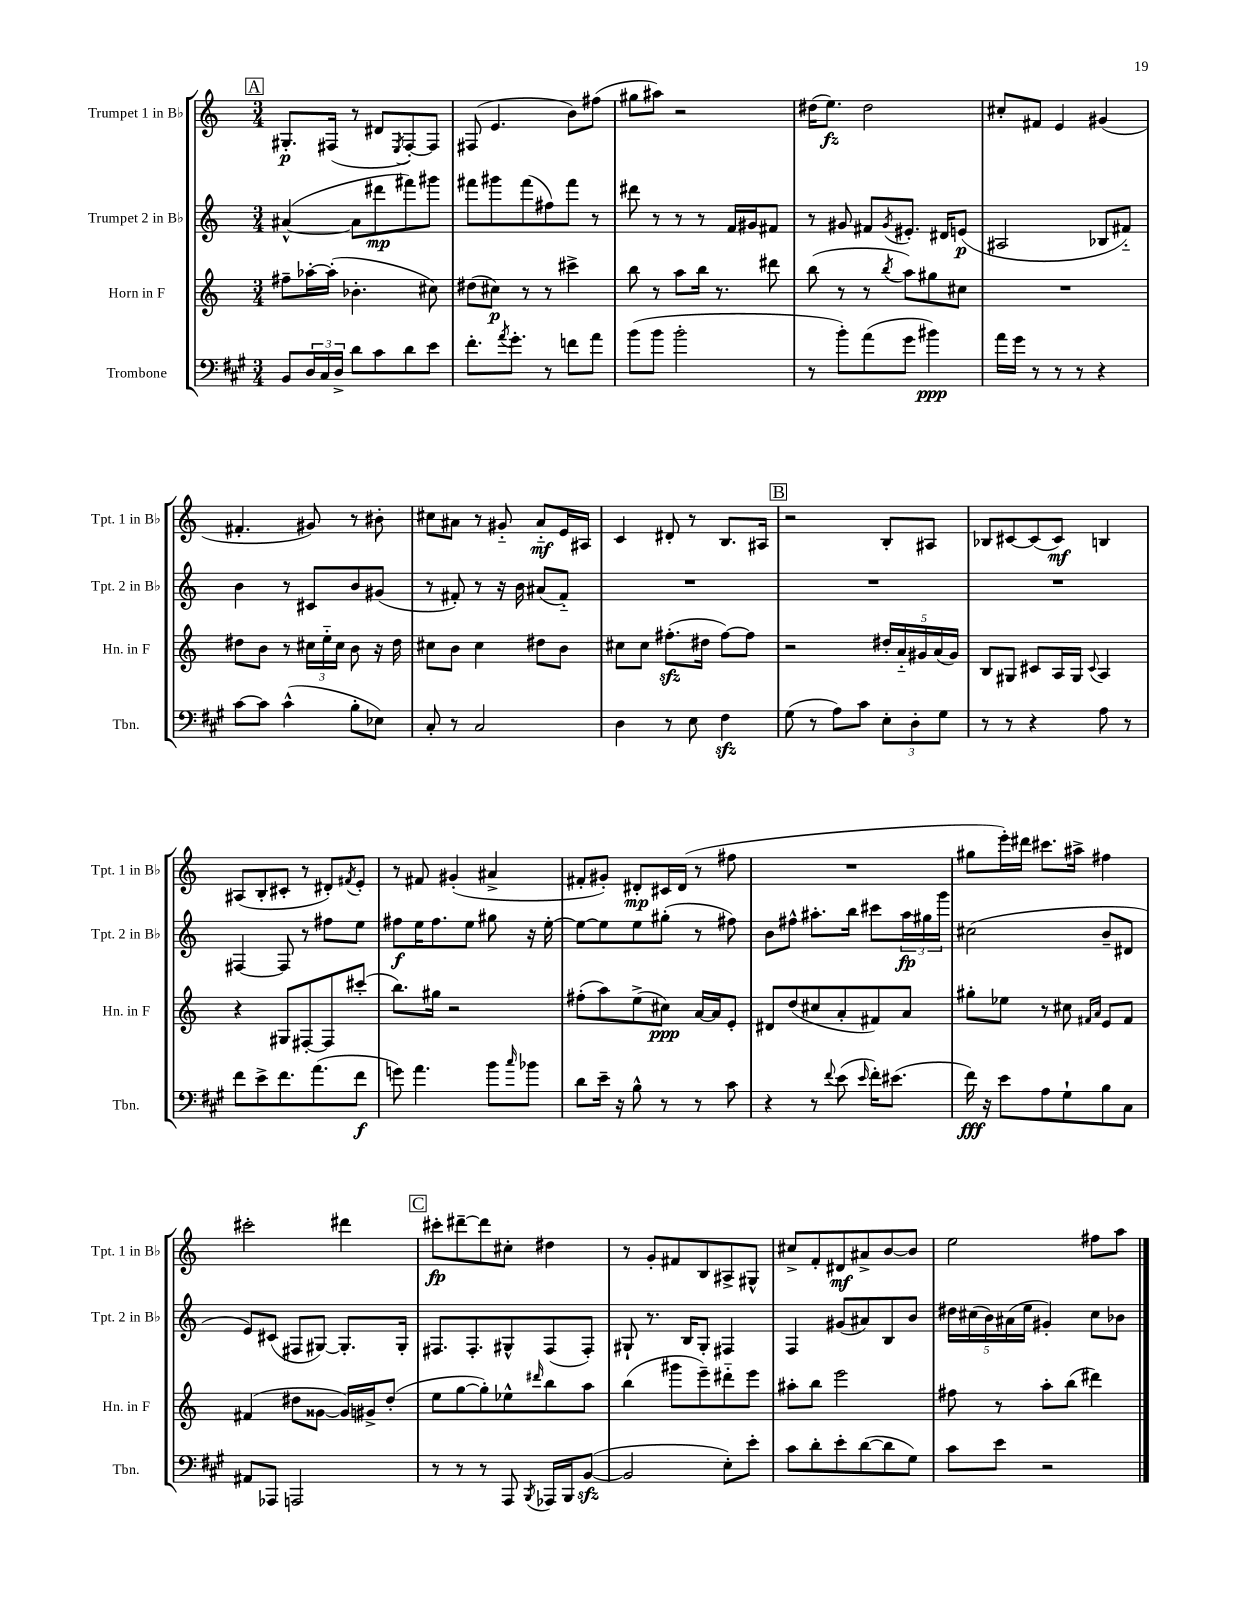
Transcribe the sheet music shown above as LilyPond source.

<<
\new StaffGroup <<
\new Staff = "s0" \with { instrumentName = "Trumpet 1 in Bb" shortInstrumentName = "Tpt. 1 in Bb" } {
    \clef treble \key c \major \numericTimeSignature \time 3/4
    \mark \markup { \box "A" } gis8.-.\p fis16( r8 dis'8 \acciaccatura { e8 } fis8~-.) fis8 |
    fis8( e'4. b'8) fis''8( |
    gis''8 ais''8) r2 |
    dis''16( e''8.\fz) dis''2 |
    cis''8-. fis'8 e'4 gis'4( |
    fis'4.-. gis'8) r8 bis'8-. |
    cis''8 ais'8 r8 gis'8-_ ais'8-_\mf e'16 ais16 |
    c'4 dis'8-. r8 b8. ais16 |
    \mark \markup { \box "B" } r2 b8-. ais8 |
    bes8 cis'8~ cis'8( cis'8\mf) b4 |
    ais8( b8-. cis'8-. r8 dis'8-.) \acciaccatura { fis'8 } e'8-. |
    r8 fis'8 gis'4-.( ais'4-> |
    fis'8-. gis'8-.) dis'8-.\mp cis'16 dis'16( r8 fis''8 |
    R2. |
    gis''8 e'''16-.) dis'''16 cis'''8. ais''16-> fis''4 |
    cis'''2-. dis'''4 |
    \mark \markup { \box "C" } cis'''8-.\fp dis'''8~-- dis'''8 cis''8-. dis''4 |
    r8 g'8-. fis'8 b8 ais8-> gis8-^ |
    cis''8-> f'8-. dis'8\mf ais'8-> b'8~ b'8 |
    e''2 fis''8 a''8 \bar "|." |
}
\new Staff = "s1" \with { instrumentName = "Trumpet 2 in Bb" shortInstrumentName = "Tpt. 2 in Bb" } {
    \clef treble \key c \major \numericTimeSignature \time 3/4
    \mark \markup { \box "A" } ais'4~-^( ais'8 dis'''8\mp fis'''8) gis'''8 |
    fis'''8 gis'''8 fis'''8( fis''8) fis'''8 r8 |
    dis'''8 r8 r8 r8 f'16 gis'16 fis'8 |
    r8 gis'8 fis'8 \acciaccatura { gis'8 } eis'8.-. dis'16 e'8\p( |
    ais2 bes8 fis'8-_) |
    b'4 r8 cis'8 b'8 gis'8( |
    r8 fis'8-.) r8 r16 b'16 ais'8( fis'8-_) |
    R2. |
    \mark \markup { \box "B" } R2. |
    R2. |
    fis4~ fis8 r8 fis''8 e''8 |
    fis''8\f e''16 fis''8. e''8 gis''8 r16 e''16~-. |
    e''8~ e''8 e''8 gis''8-.( r8 fis''8) |
    b'8 fis''8-^ ais''8.-. b''16 cis'''8 \tuplet 3/2 { ais''16\fp gis''16 g'''16 } |
    cis''2( b'8-- dis'8 |
    e'8) cis'8( fis8 gis8~) gis8.-. gis16-. |
    \mark \markup { \box "C" } fis8. fis8.-. gis8-^ fis8( fis8-.) |
    gis8-! r8. b16 gis8-. fis4 |
    f4 gis'8( ais'8) b8 b'8 |
    \tuplet 5/4 { dis''16 cis''16( b'16) ais'16( e''16 } gis'4-.) cis''8 bes'8 \bar "|." |
}
\new Staff = "s2" \with { instrumentName = "Horn in F" shortInstrumentName = "Hn. in F" } {
    \clef treble \key c \major \numericTimeSignature \time 3/4
    \mark \markup { \box "A" } fis''8-- aes''16~-. aes''16-.( bes'4.-. cis''8) |
    dis''8( cis''8\p) r8 r8 cis'''4-> |
    b''8 r8 a''8 b''16 r8. dis'''8 |
    b''8( r8 r8 \acciaccatura { b''8 } a''8) gis''8 cis''8 |
    R2. |
    dis''8 b'8 r8 \tuplet 3/2 { cis''16 e''16-_ cis''16 } b'8 r16 dis''16 |
    cis''8 b'8 cis''4 dis''8 b'8 |
    cis''8 cis''8 fis''8.-.\sfz( dis''16 fis''8~) fis''8 |
    \mark \markup { \box "B" } r2 \tuplet 5/4 { dis''16-. a'16-_ gis'16 a'16( gis'16) } |
    b8 gis8 cis'8 a16 gis16 \appoggiatura { cis'8 } a4 |
    r4 gis8 fis8~-. fis8 cis'''8-.( |
    b''8.) gis''16 r2 |
    fis''8-.( a''8) e''8->( cis''8\ppp) a'16~ a'16 e'8-. |
    dis'8 d''8( cis''8 a'8-. fis'8) a'8 |
    gis''8-. ees''8 r8 cis''8 \grace { fis'16 a'16 } e'8 fis'8 |
    fis'4( dis''8 gisis'8~ gisis'16) gis'16-> dis''8-.( |
    \mark \markup { \box "C" } e''8 g''8~ g''8-.) ees''8-^ \grace { dis'''16 } b''8 a''8 |
    b''4( gis'''8 e'''8--) dis'''8-_ e'''8 |
    ais''8-. b''8 e'''2 |
    fis''8 r8 a''8-. b''8( dis'''4) \bar "|." |
}
\new Staff = "s3" \with { instrumentName = "Trombone" shortInstrumentName = "Tbn." } {
    \clef bass \key a \major \numericTimeSignature \time 3/4
    \mark \markup { \box "A" } b,8 \tuplet 3/2 { d16 cis16 d16-> } d'8 cis'8 d'8 e'8 |
    fis'8.-. \acciaccatura { a'8 } gis'8.-. r8 f'8 a'8 |
    b'8( b'8 b'2-. |
    r8 b'8-.) a'8( gis'8 bis'4\ppp) |
    a'16 gis'16 r8 r8 r8 r4 |
    cis'8~ cis'8 cis'4-^( b8-. ees8) |
    cis8-. r8 cis2 |
    d4 r8 e8 fis4\sfz |
    \mark \markup { \box "B" } gis8( r8 a8) cis'8 \tuplet 3/2 { e8-. d8-. gis8 } |
    r8 r8 r4 a8 r8 |
    fis'8 e'8-> fis'8. a'8.( fis'8\f |
    g'8) a'4. b'8 \grace { cis''16 } bes'8 |
    d'8 e'16-- r16 b8-^ r8 r8 cis'8 |
    r4 r8 \appoggiatura { fis'8 } e'8( \grace { e'16 } fis'16-.) eis'8.( |
    fis'16\fff) r16 e'8 a8 gis8-! b8 cis8 |
    ais,8 aes,,8 a,,2 |
    \mark \markup { \box "C" } r8 r8 r8 a,,8 \acciaccatura { b,,8 } aes,,16 b,,16 b,8~\sfz( |
    b,2 e8-.) e'8-. |
    cis'8 d'8-. e'8-. d'8~( d'8 gis8) |
    cis'8 e'8 r2 \bar "|." |
}
>>
>>
\layout { \context { \Score \remove "Bar_number_engraver" } }
